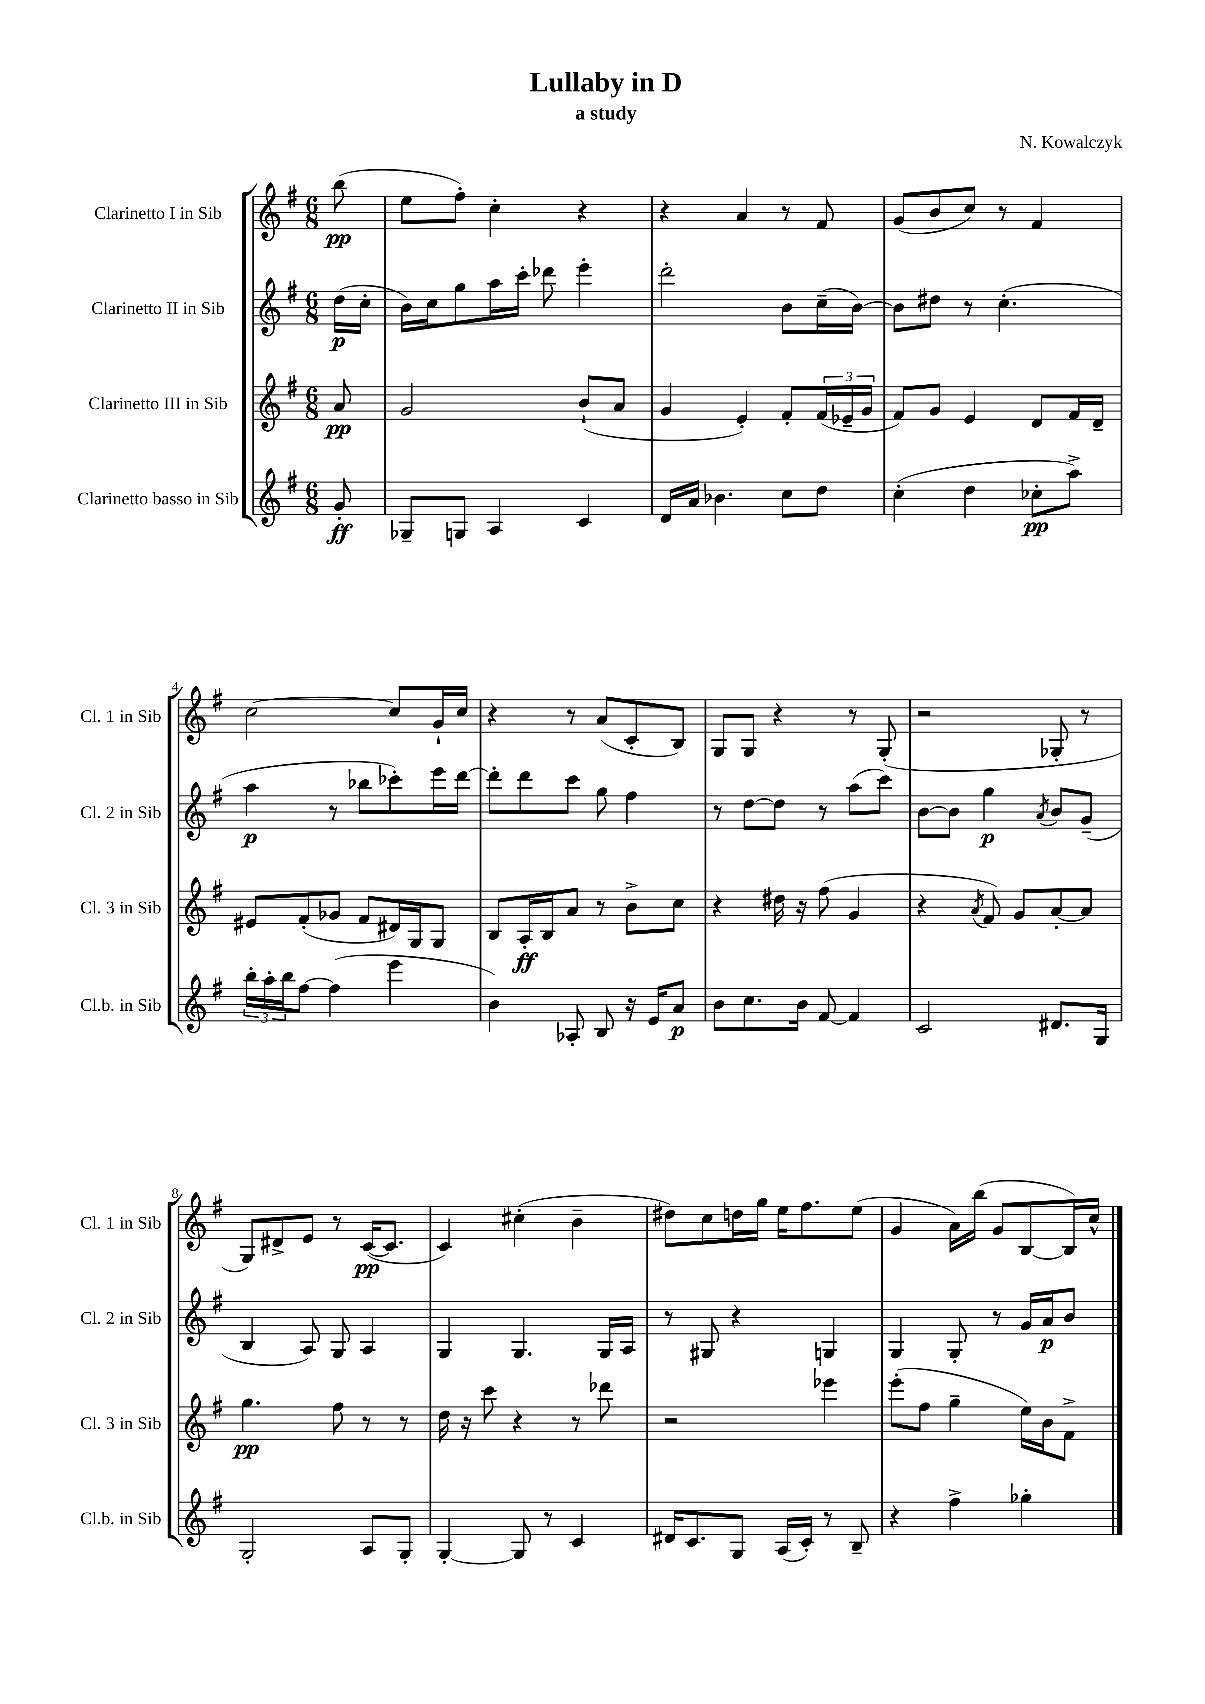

**kern	**dynam	**kern	**dynam	**kern	**dynam	**kern	**dynam
*part4	*part4	*part3	*part3	*part2	*part2	*part1	*part1
*staff4	*staff4	*staff3	*staff3	*staff2	*staff2	*staff1	*staff1
*I"Clarinetto basso in Sib	*	*I"Clarinetto III in Sib	*	*I"Clarinetto II in Sib	*	*I"Clarinetto I in Sib	*
*I'Cl.b. in Sib	*	*I'Cl. 3 in Sib	*	*I'Cl. 2 in Sib	*	*I'Cl. 1 in Sib	*
*clefG2	*	*clefG2	*	*clefG2	*	*clefG2	*
*k[f#]	*	*k[f#]	*	*k[f#]	*	*k[f#]	*
*M6/8	*	*M6/8	*	*M6/8	*	*M6/8	*
=	=	=	=	=	=	=	=
8g'/	ff	8a/	pp	(16dd\LL	p	(8bb\	pp
.	.	.	.	16cc'\JJ	.	.	.
=1	=1	=1	=1	=1	=1	=1	=1
8G-X~/L	.	2g/	.	16b\LL)	.	8ee\L	.
.	.	.	.	16cc\J	.	.	.
8Gn/J	.	.	.	8gg\	.	8ff#'\J)	.
4A/	.	.	.	16aa\L	.	4cc'\	.
.	.	.	.	16ccc'\JJ	.	.	.
.	.	.	.	8ddd-X\	.	.	.
4c/	.	(8b`/L	.	4eee'\	.	4r	.
.	.	8a/J	.	.	.	.	.
=2	=2	=2	=2	=2	=2	=2	=2
16d/LL	.	4g/	.	2ddd'\	.	4r	.
16a/JJ	.	.	.	.	.	.	.
4.b-X\	.	.	.	.	.	.	.
.	.	4e'/)	.	.	.	4a/	.
8cc\L	.	8f#'/L	.	8b\L	.	8r	.
8dd\J	.	(24f#/L	.	(16cc~\L	.	8f#/	.
.	.	24e-X~/	.	.	.	.	.
.	.	.	.	[16b\JJ)	.	.	.
.	.	24g/JJ	.	.	.	.	.
=3	=3	=3	=3	=3	=3	=3	=3
(4cc'\	.	8f#/L)	.	8b\L]	.	(8g/L	.
.	.	8g/J	.	8dd#X\J	.	8b/	.
4dd\	.	4e/	.	8r	.	8cc/J)	.
.	.	.	.	(4.cc'\	.	8r	.
8cc-X'\L	pp	8d/L	.	.	.	4f#/	.
8aa^\J)	.	16f#/L	.	.	.	.	.
.	.	16d~/JJ	.	.	.	.	.
!!LO:LB:g=z
=4	=4	=4	=4	=4	=4	=4	=4
24bb'\LL	.	8e#X/L	.	4aa\	p	[2cc\	.
24aa'\	.	.	.	.	.	.	.
24bb\J	.	.	.	.	.	.	.
[8ff#\J	.	(8f#'/	.	.	.	.	.
(4ff#\]	.	8g-X/J	.	8r	.	.	.
.	.	8f#/L	.	8bb-X\L	.	.	.
4eee\	.	16d#X/L)	.	8ccc-X'\)	.	8cc/L]	.
.	.	16G/J	.	.	.	.	.
.	.	8G/J	.	16eee\L	.	16g`/L	.
.	.	.	.	[16ddd\JJ	.	16cc/JJ	.
=5	=5	=5	=5	=5	=5	=5	=5
4b\)	.	8B/L	.	8ddd'\L]	.	4r	.
.	.	16A'/L	ff	8ddd\	.	.	.
.	.	16B/J	.	.	.	.	.
8A-X'/	.	8a/J	.	8ccc\J	.	8r	.
8B/	.	8r	.	8gg\	.	(8a/L	.
16r	.	8b^\L	.	4ff#\	.	8c'/	.
16e/KL	.	.	.	.	.	.	.
8a/J	p	8cc\J	.	.	.	8B/J)	.
=6	=6	=6	=6	=6	=6	=6	=6
8b\L	.	4r	.	8r	.	8G/L	.
8.cc\	.	.	.	[8dd\L	.	8G/J	.
.	.	16dd#X\	.	8dd\J]	.	4r	.
16b\Jk	.	16r	.	.	.	.	.
[8f#/	.	(8ff#\	.	8r	.	.	.
4f#/]	.	4g/	.	(8aa\L	.	8r	.
.	.	.	.	8ccc\J)	.	(8G'/	.
=7	=7	=7	=7	=7	=7	=7	=7
2c/	.	4r	.	[8b\L	.	2r	.
.	.	.	.	8b\J]	.	.	.
.	.	8qa/	.	.	.	.	.
.	.	8f#/)	.	4gg\	p	.	.
.	.	8g/L	.	.	.	.	.
.	.	.	.	8qa/	.	.	.
8.d#X/L	.	[8a'/	.	8b/L	.	8G-X'/	.
.	.	8a/J]	.	(8g~/J	.	8r	.
16G/Jk	.	.	.	.	.	.	.
!!LO:LB:g=z
=8	=8	=8	=8	=8	=8	=8	=8
2G'/	.	4.gg\	pp	4B/	.	8G/L)	.
.	.	.	.	.	.	8d#X^/	.
.	.	.	.	8A/)	.	8e/J	.
.	.	8ff#\	.	8G/	.	8r	.
8A/L	.	8r	.	4A/	.	([16c/KL	pp
.	.	.	.	.	.	8.c/J]	.
8G'/J	.	8r	.	.	.	.	.
=9	=9	=9	=9	=9	=9	=9	=9
[4G'/	.	16dd\	.	4G/	.	4c/)	.
.	.	16r	.	.	.	.	.
.	.	8ccc\	.	.	.	.	.
8G/]	.	4r	.	4.G/	.	(4cc#X'\	.
8r	.	.	.	.	.	.	.
4c/	.	8r	.	.	.	4b~\	.
.	.	8ddd-X\	.	16G/LL	.	.	.
.	.	.	.	16A/JJ	.	.	.
=10	=10	=10	=10	=10	=10	=10	=10
16d#X/KL	.	2r	.	8r	.	8dd#X\L)	.
8.c/	.	.	.	.	.	.	.
.	.	.	.	8G#X/	.	8cc\	.
8G/J	.	.	.	4r	.	16ddn\L	.
.	.	.	.	.	.	16gg\JJ	.
(16A/LL	.	.	.	.	.	16ee\KL	.
16c'/JJ)	.	.	.	.	.	8.ff#\	.
8r	.	4eee-X\	.	4Gn/	.	.	.
8B~/	.	.	.	.	.	(8ee\J	.
=11	=11	=11	=11	=11	=11	=11	=11
4r	.	(8eee'\L	.	4G/	.	4g/	.
.	.	8ff#\J	.	.	.	.	.
4ff#^\	.	4gg~\	.	8G'/	.	16a\LL)	.
.	.	.	.	.	.	(16bb\JJ	.
.	.	.	.	8r	.	8g/L	.
4gg-X'\	.	16ee\LL)	.	16g/LL	.	[8B/	.
.	.	16b\J	.	16a/J	p	.	.
.	.	8f#^\J	.	8b/J	.	16B/L])	.
.	.	.	.	.	.	16cc^^/JJ	.
==	==	==	==	==	==	==	==
*-	*-	*-	*-	*-	*-	*-	*-
